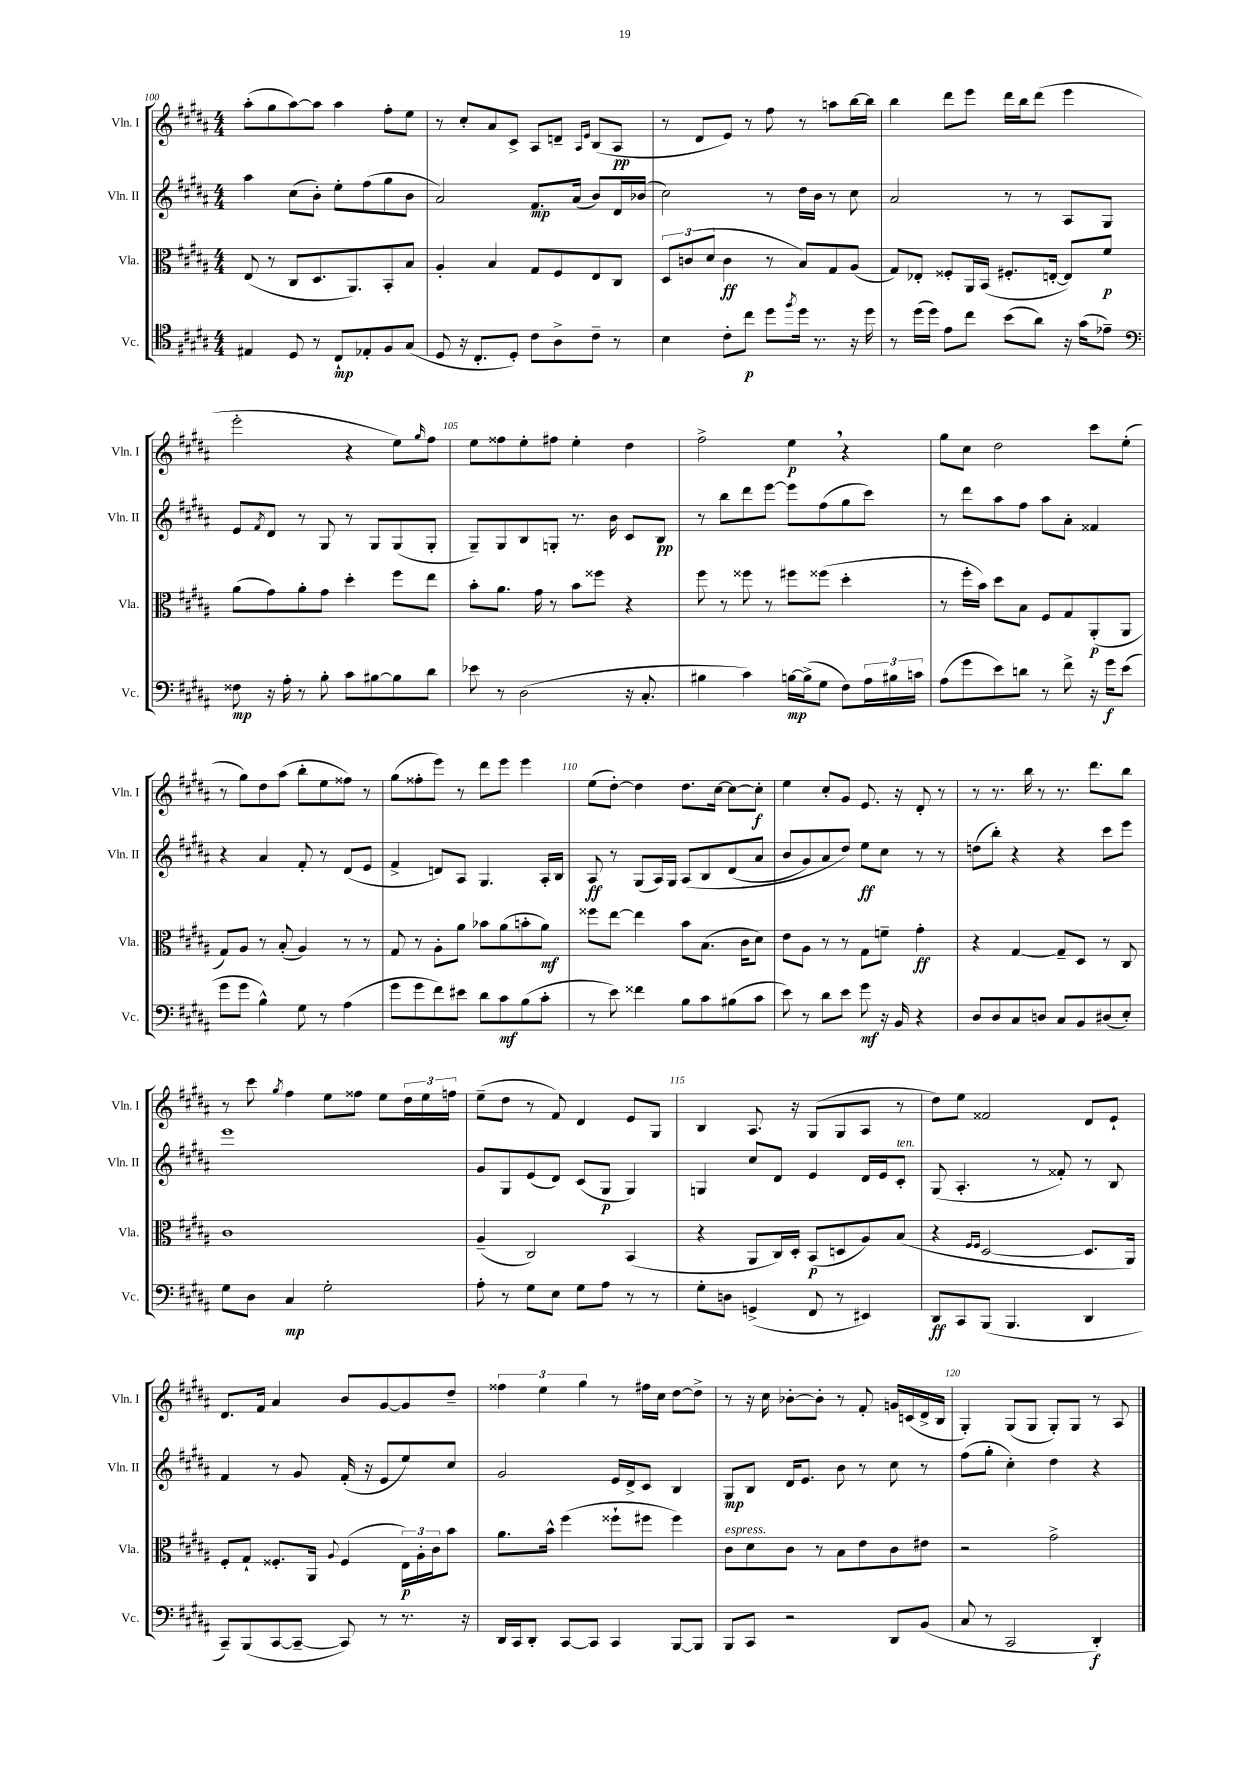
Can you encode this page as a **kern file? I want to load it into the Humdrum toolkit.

**kern	**dynam	**kern	**dynam	**kern	**dynam	**kern	**dynam
*part4	*part4	*part3	*part3	*part2	*part2	*part1	*part1
*staff4	*staff4	*staff3	*staff3	*staff2	*staff2	*staff1	*staff1
*I"Vc.	*	*I"Vla.	*	*I"Vln. II	*	*I"Vln. I	*
*I'Vc.	*	*I'Vla.	*	*I'Vln. II	*	*I'Vln. I	*
*clefC4	*	*clefC3	*	*clefG2	*	*clefG2	*
*k[f#c#g#d#a#]	*	*k[f#c#g#d#a#]	*	*k[f#c#g#d#a#]	*	*k[f#c#g#d#a#]	*
*M4/4	*	*M4/4	*	*M4/4	*	*M4/4	*
=100	=100	=100	=100	=100	=100	=100	=100
4E#X/	.	(8E/	.	4aa#\	.	(8aa#'\L	.
.	.	8r	.	.	.	8gg#\	.
8D#/	.	8C#/L	.	(8cc#\L	.	[8aa#\)	.
8r	.	8.D#/	.	8b'\J)	.	8aa#\J]	.
8C#`/L	mp	.	.	8ee'\L	.	4aa#\	.
.	.	8.AA#/)	.	.	.	.	.
8E-X'/	.	.	.	(8ff#\	.	.	.
8F#/	.	8BB'/	.	8gg#\	.	8ff#'\L	.
(8G#/J	.	8B/J	.	8b\J	.	8ee\J	.
=101	=101	=101	=101	=101	=101	=101	=101
8D#/	.	4A#'/	.	2a#/)	.	8r	.
16r	.	.	.	.	.	8cc#'/L	.
8.C#'/L	.	.	.	.	.	.	.
.	.	4B/	.	.	.	8a#/	.
8D#'/J)	.	.	.	.	.	8c#^/J	.
8c#\L	.	8G#/L	.	8.f#/L	mp	8A#/L	.
8A#^\	.	8F#/	.	.	.	8dn~/J	.
.	.	.	.	(16a#/Jk	.	.	.
.	.	.	.	.	.	16qqA#/LL	.
.	.	.	.	.	.	16qqe/JJ	.
8c#~\J	.	8E/	.	8b/L)	.	(8B/L	.
8r	.	8C#/J	.	16d#/L	.	8A#/J	pp
.	.	.	.	(16b-X/JJ	.	.	.
=102	=102	=102	=102	=102	=102	=102	=102
4B\	.	12D#/L	.	2cc#\)	.	8r	.
.	.	(12cn/	.	.	.	.	.
.	.	.	.	.	.	8d#/L	.
.	.	12d#/J	.	.	.	.	.
8c#'\L	.	4c\	ff	.	.	8e/J)	.
8cc#\J	p	.	.	.	.	8r	.
8dd#\L	.	8r	.	8r	.	8ff#\	.
8qff#/	.	.	.	.	.	.	.
16dd#\Jk	.	8B/L)	.	16dd#\LL	.	8r	.
8.r	.	.	.	16b\JJ	.	.	.
.	.	8G#/	.	8r	.	8aan\L	.
16r	.	(8A#/J	.	8cc#\	.	[16bb\L	.
16dd#\	.	.	.	.	.	16bb\JJ]	.
=103	=103	=103	=103	=103	=103	=103	=103
8r	.	8G#/L)	.	2a#/	.	4bb\	.
(16dd#\LL	.	8E-X'/J	.	.	.	.	.
16dd#\JJ)	.	.	.	.	.	.	.
8e\L	.	8F##X'/L	.	.	.	8ddd#\L	.
8cc#\J	.	16AA#/L	.	.	.	8eee\J	.
.	.	(16BB/JJ	.	.	.	.	.
(8b\L	.	8.F#X'/L	.	8r	.	16ddd#\LL	.
.	.	.	.	.	.	16bb\J	.
8a#\J)	.	.	.	8r	.	(8ddd#\J	.
.	.	[16En'/Jk	.	.	.	.	.
16r	.	8E/L])	.	8A#/L	.	4eee\	.
(16g#\KL	.	.	.	.	.	.	.
8e-X~\J)	.	8f#/J	p	8G#/J	.	.	.
!!LO:LB:g=z
=104	=104	=104	=104	=104	=104	=104	=104
*clefF4	*	*	*	*	*	*	*
8F##X\	mp	(8a#\L	.	8e/L	.	2eee'\	.
.	.	.	.	8qf#/	.	.	.
16r	.	8g#\)	.	8d#/J	.	.	.
16A#'\	.	.	.	.	.	.	.
8r	.	8a#'\	.	8r	.	.	.
8B'\	.	8g#\J	.	8G#/	.	.	.
8c#\L	.	4dd#'\	.	8r	.	4r	.
[8B#X\	.	.	.	8G#/L	.	.	.
8B#\]	.	8ff#\L	.	(8G#/	.	8ee\L)	.
.	.	.	.	.	.	16qqgg#/	.
8d#\J	.	8ee\J	.	8G#'/J	.	8ff#\J	.
=105	=105	=105	=105	=105	=105	=105	=105
8e-X\	.	8b'\L	.	8G#~/L)	.	8ee\L	.
8r	.	8.a#\J	.	8G#/	.	8ff##X\	.
(2D#\	.	.	.	8B/	.	8ee'\	.
.	.	16g#\	.	.	.	.	.
.	.	8r	.	8Gn'/J	.	8ff#X\J	.
.	.	8b\L	.	8.r	.	4ee'\	.
.	.	8ff##X\J	.	.	.	.	.
.	.	.	.	16b\	.	.	.
16r	.	4r	.	8c#/L	.	4dd#\	.
8.C#'/	.	.	.	.	.	.	.
.	.	.	.	8B/J	pp	.	.
=106	=106	=106	=106	=106	=106	=106	=106
4B#X\	.	8ff#\	.	8r	.	2ff#^\	.
.	.	8r	.	8bb\L	.	.	.
4c#\)	.	8ff##X\	.	8ddd#\	.	.	.
.	.	8r	.	[8eee\J	.	.	.
[16Bn\LL	mp	8ff#X\L	.	8eee\L]	.	4ee,\	p
(16B^\J]	.	.	.	.	.	.	.
8G#\J	.	(8ff##X\J	.	(8ff#\	.	.	.
8F#\L)	.	4dd#'\	.	8gg#\	.	4r	.
24A#\L	.	.	.	8ccc#\J)	.	.	.
24B#X\	.	.	.	.	.	.	.
24cn\JJ	.	.	.	.	.	.	.
=107	=107	=107	=107	=107	=107	=107	=107
(8A#\L	.	8r	.	8r	.	8gg#\L	.
8g#\	.	16ff#'\LL	.	8ddd#\L	.	8cc#\J	.
.	.	16b\JJ)	.	.	.	.	.
8e\)	.	8dd#\L	.	8aa#\	.	2dd#\	.
8dn\J	.	8B\J	.	8ff#\J	.	.	.
8r	.	8F#/L	.	8aa#\L	.	.	.
8f#^\	.	8G#/	.	8a#'\J	.	.	.
16r	.	(8AA#'/	p	4f##X/	.	8ccc#\L	.
16g#\KL	f	.	.	.	.	.	.
(8e\J	.	8AA#/J	.	.	.	(8ee'\J	.
!!LO:LB:g=z
=108	=108	=108	=108	=108	=108	=108	=108
8g#\L	.	8G#/L)	.	4r	.	8r	.
8g#\J	.	8A#/J	.	.	.	8gg#\L)	.
4B^^\)	.	8r	.	4a#/	.	8dd#\	.
.	.	(8B'/	.	.	.	(8aa#\J	.
8G#\	.	4A#/)	.	8f#'/	.	8bb'\L	.
8r	.	.	.	8r	.	8ee\	.
(4A#\	.	8r	.	(8d#/L	.	8ff##X\J)	.
.	.	8r	.	8e/J	.	8r	.
=109	=109	=109	=109	=109	=109	=109	=109
8g#\L	.	8G#/	.	4f#^/	.	(8gg#\L	.
8g#\	.	8r	.	.	.	8ff##X'\	.
8f#\)	.	8A#'\L	.	8dn/L)	.	8eee\J)	.
8e#X\J	.	8a#\J	.	8A#/J	.	8r	.
8d#\L	.	8b-X\L	.	4.G#/	.	8ddd#\L	.
8c#\	mf	(8a#\	.	.	.	8eee\J	.
(8B\	.	8bn'\	.	.	.	4eee\	.
8c#'\J	.	8a#\J)	mf	16A#'/LL	.	.	.
.	.	.	.	16B/JJ	.	.	.
=110	=110	=110	=110	=110	=110	=110	=110
8r	.	8ff##X\L	.	8A#/	ff	(8ee\L	.
8e\)	.	[8ee\J	.	8r	.	[8dd#'\J)	.
4f##X\	.	4ee\]	.	(8G#/L	.	4dd#\]	.
.	.	.	.	16A#/L)	.	.	.
.	.	.	.	16G#/JJ	.	.	.
8B\L	.	8b\L	.	(8A#/L	.	8.dd#\L	.
8c#\	.	(8.B\J	.	8B/	.	.	.
.	.	.	.	.	.	[16cc#\Jk	.
(8B#X\	.	.	.	(8d#/	.	8cc#\L_	.
.	.	16c#\KL	.	.	.	.	.
8c#\J	.	8d#\J)	.	8a#/J	.	8cc#'\J]	f
=111	=111	=111	=111	=111	=111	=111	=111
8e\)	.	8e\L	.	8b/L	.	4ee\	.
8r	.	8A#\J	.	8g#/)	.	.	.
8d#\L	.	8r	.	8a#/	.	8cc#'/L	.
8e\J	.	8r	.	8dd#/J)	.	8g#/J	.
8g#\	mf	8G#\L	.	8ee\L	ff	8.e/	.
16r	.	8fn~\J	.	8cc#\J	.	.	.
16BB/	.	.	.	.	.	16r	.
4r	.	4g#'\	ff	8r	.	8d#'/	.
.	.	.	.	8r	.	8r	.
=112	=112	=112	=112	=112	=112	=112	=112
8D#/L	.	4r	.	(8ddn\L	.	8r	.
8D#/	.	.	.	8bb'\J)	.	8.r	.
8C#/	.	[4G#/	.	4r	.	.	.
.	.	.	.	.	.	16bb\	.
8Dn/J	.	.	.	.	.	8r	.
8C#/L	.	8G#~/L]	.	4r	.	8.r	.
8BB/	.	8D#/J	.	.	.	.	.
.	.	.	.	.	.	8.ddd#\L	.
(8D#X/	.	8r	.	8ccc#\L	.	.	.
8E'/J)	.	8C#/	.	8eee\J	.	8bb\J	.
!!LO:LB:g=z
=113	=113	=113	=113	=113	=113	=113	=113
8G#\L	.	1c#	.	1eee	.	8r	.
8D#\J	.	.	.	.	.	8ccc#\	.
.	.	.	.	.	.	8qgg#/	.
4C#/	mp	.	.	.	.	4ff#\	.
2G#'\	.	.	.	.	.	8ee\L	.
.	.	.	.	.	.	8ff##X\J	.
.	.	.	.	.	.	8ee\L	.
.	.	.	.	.	.	24dd#\L	.
.	.	.	.	.	.	24ee\	.
.	.	.	.	.	.	24ffn\JJ	.
=114	=114	=114	=114	=114	=114	=114	=114
8A#'\	.	(4A#~/	.	8g#/L	.	(8ee~\L	.
8r	.	.	.	8G#/	.	8dd#\J	.
8G#\L	.	2C#/)	.	(8e/	.	8r	.
8E\J	.	.	.	8d#/J)	.	8f#/)	.
8G#\L	.	.	.	(8c#/L	.	4d#/	.
8A#\J	.	.	.	8G#/J	p	.	.
8r	.	(4BB/	.	4G#/)	.	8e/L	.
8r	.	.	.	.	.	8G#/J	.
=115	=115	=115	=115	=115	=115	=115	=115
8G#'\L	.	4r	.	4Gn/	.	4B/	.
8Dn\J	.	.	.	.	.	.	.
(4GGn^/	.	8AA#/L	.	8cc#/L	.	8.A#/	.
.	.	16C#/L)	.	8d#/J	.	.	.
.	.	16D#'/JJ	.	.	.	16r	.
8FF#/	.	(8BB/L	p	4e/	.	(8G#/L	.
8r	.	8Dn/	.	.	.	8G#/	.
4EE#X/)	.	8A#/)	.	16d#/LL	.	8A#/J	.
.	.	.	.	16e/J	.	.	.
!	!	!	!	!LO:TX:a:i:t=ten.	!	!	!
.	.	(8B/J	.	8c#'/J	.	8r	.
=116	=116	=116	=116	=116	=116	=116	=116
8DD#/L	ff	4r	.	(8G#/	.	8dd#\L)	.
8CC#/	.	.	.	4.A#'/	.	8ee\J	.
.	.	16qqF#/LL	.	.	.	.	.
.	.	16qqF#/JJ	.	.	.	.	.
(8BBB/J	.	[2D#/	.	.	.	2f##X/	.
4.BBB/	.	.	.	.	.	.	.
.	.	.	.	8r	.	.	.
.	.	.	.	8f##X'/)	.	.	.
4DD#/	.	8.D#/L]	.	8r	.	8d#/L	.
.	.	.	.	8B/	.	8e`/J	.
.	.	16AA#/Jk)	.	.	.	.	.
!!LO:LB:g=z
=117	=117	=117	=117	=117	=117	=117	=117
8CC#~/L)	.	8F#'/L	.	4f#/	.	8.d#/L	.
(8BBB/	.	8G#`/J	.	.	.	.	.
.	.	.	.	.	.	16f#/Jk	.
[8CC#/	.	8.F##X'/L	.	8r	.	4a#/	.
8CC#~/J_	.	.	.	8g#/	.	.	.
.	.	16AA#/Jk	.	.	.	.	.
.	.	8qqA#/	.	.	.	.	.
8CC#/])	.	(4F##/	.	(16f#'/	.	8b/L	.
.	.	.	.	16r	.	.	.
8r	.	.	.	8e/L	.	[8g#/	.
8.r	.	24E\LL)	p	8ee/)	.	8g#/]	.
.	.	24A#'\	.	.	.	.	.
.	.	24c#\J	.	.	.	.	.
.	.	8b\J	.	8cc#/J	.	8dd#~/J	.
16r	.	.	.	.	.	.	.
=118	=118	=118	=118	=118	=118	=118	=118
16DD#/LL	.	8.a#\L	.	2g#/	.	6ff##X\	.
16CC#/J	.	.	.	.	.	.	.
8DD#'/J	.	.	.	.	.	.	.
.	.	.	.	.	.	6ee\	.
.	.	16b^^\Jk	.	.	.	.	.
[8CC#/L	.	(4ff#\	.	.	.	.	.
.	.	.	.	.	.	6gg#\	.
8CC#/J]	.	.	.	.	.	.	.
4CC#/	.	8ff##X`\L	.	16e/LL	.	8r	.
.	.	.	.	16d#^/J	.	.	.
.	.	8ff#X\J	.	8c#/J	.	16ff#X\LL	.
.	.	.	.	.	.	16cc#\JJ	.
[8BBB/L	.	4ff#\)	.	4B/	.	[8dd#\L	.
8BBB/J]	.	.	.	.	.	8dd#^\J]	.
=119	=119	=119	=119	=119	=119	=119	=119
!	!	!LO:TX:a:i:t=espress.	!	!	!	!	!
8BBB/L	.	8c#\L	.	8G#/L	mp	8r	.
8CC#/J	.	8d#\	.	8B/J	.	16r	.
.	.	.	.	.	.	16cc#\	.
2r	.	8c#\J	.	16d#/KL	.	[8b-X'\L	.
.	.	.	.	8.e/J	.	.	.
.	.	8r	.	.	.	8b-'\J]	.
.	.	8B\L	.	8b\	.	8r	.
.	.	8e\	.	8r	.	8f#'/	.
8DD#/L	.	8c#\	.	8cc#\	.	16gn/LL	.
.	.	.	.	.	.	(16cn/	.
(8BB/J	.	8e#X\J	.	8r	.	16d#^/	.
.	.	.	.	.	.	16B/JJ	.
=120	=120	=120	=120	=120	=120	=120	=120
8C#/	.	2r	.	(8ff#\L	.	4G#'/)	.
8r	.	.	.	8gg#'\J	.	.	.
2CC#/	.	.	.	4cc#'\)	.	(8G#/L	.
.	.	.	.	.	.	8G#/J	.
.	.	2g#^\	.	4dd#\	.	8G#'/L)	.
.	.	.	.	.	.	8G#/J	.
4DD#'/)	f	.	.	4r	.	8r	.
.	.	.	.	.	.	8A#/	.
==	==	==	==	==	==	==	==
*-	*-	*-	*-	*-	*-	*-	*-
